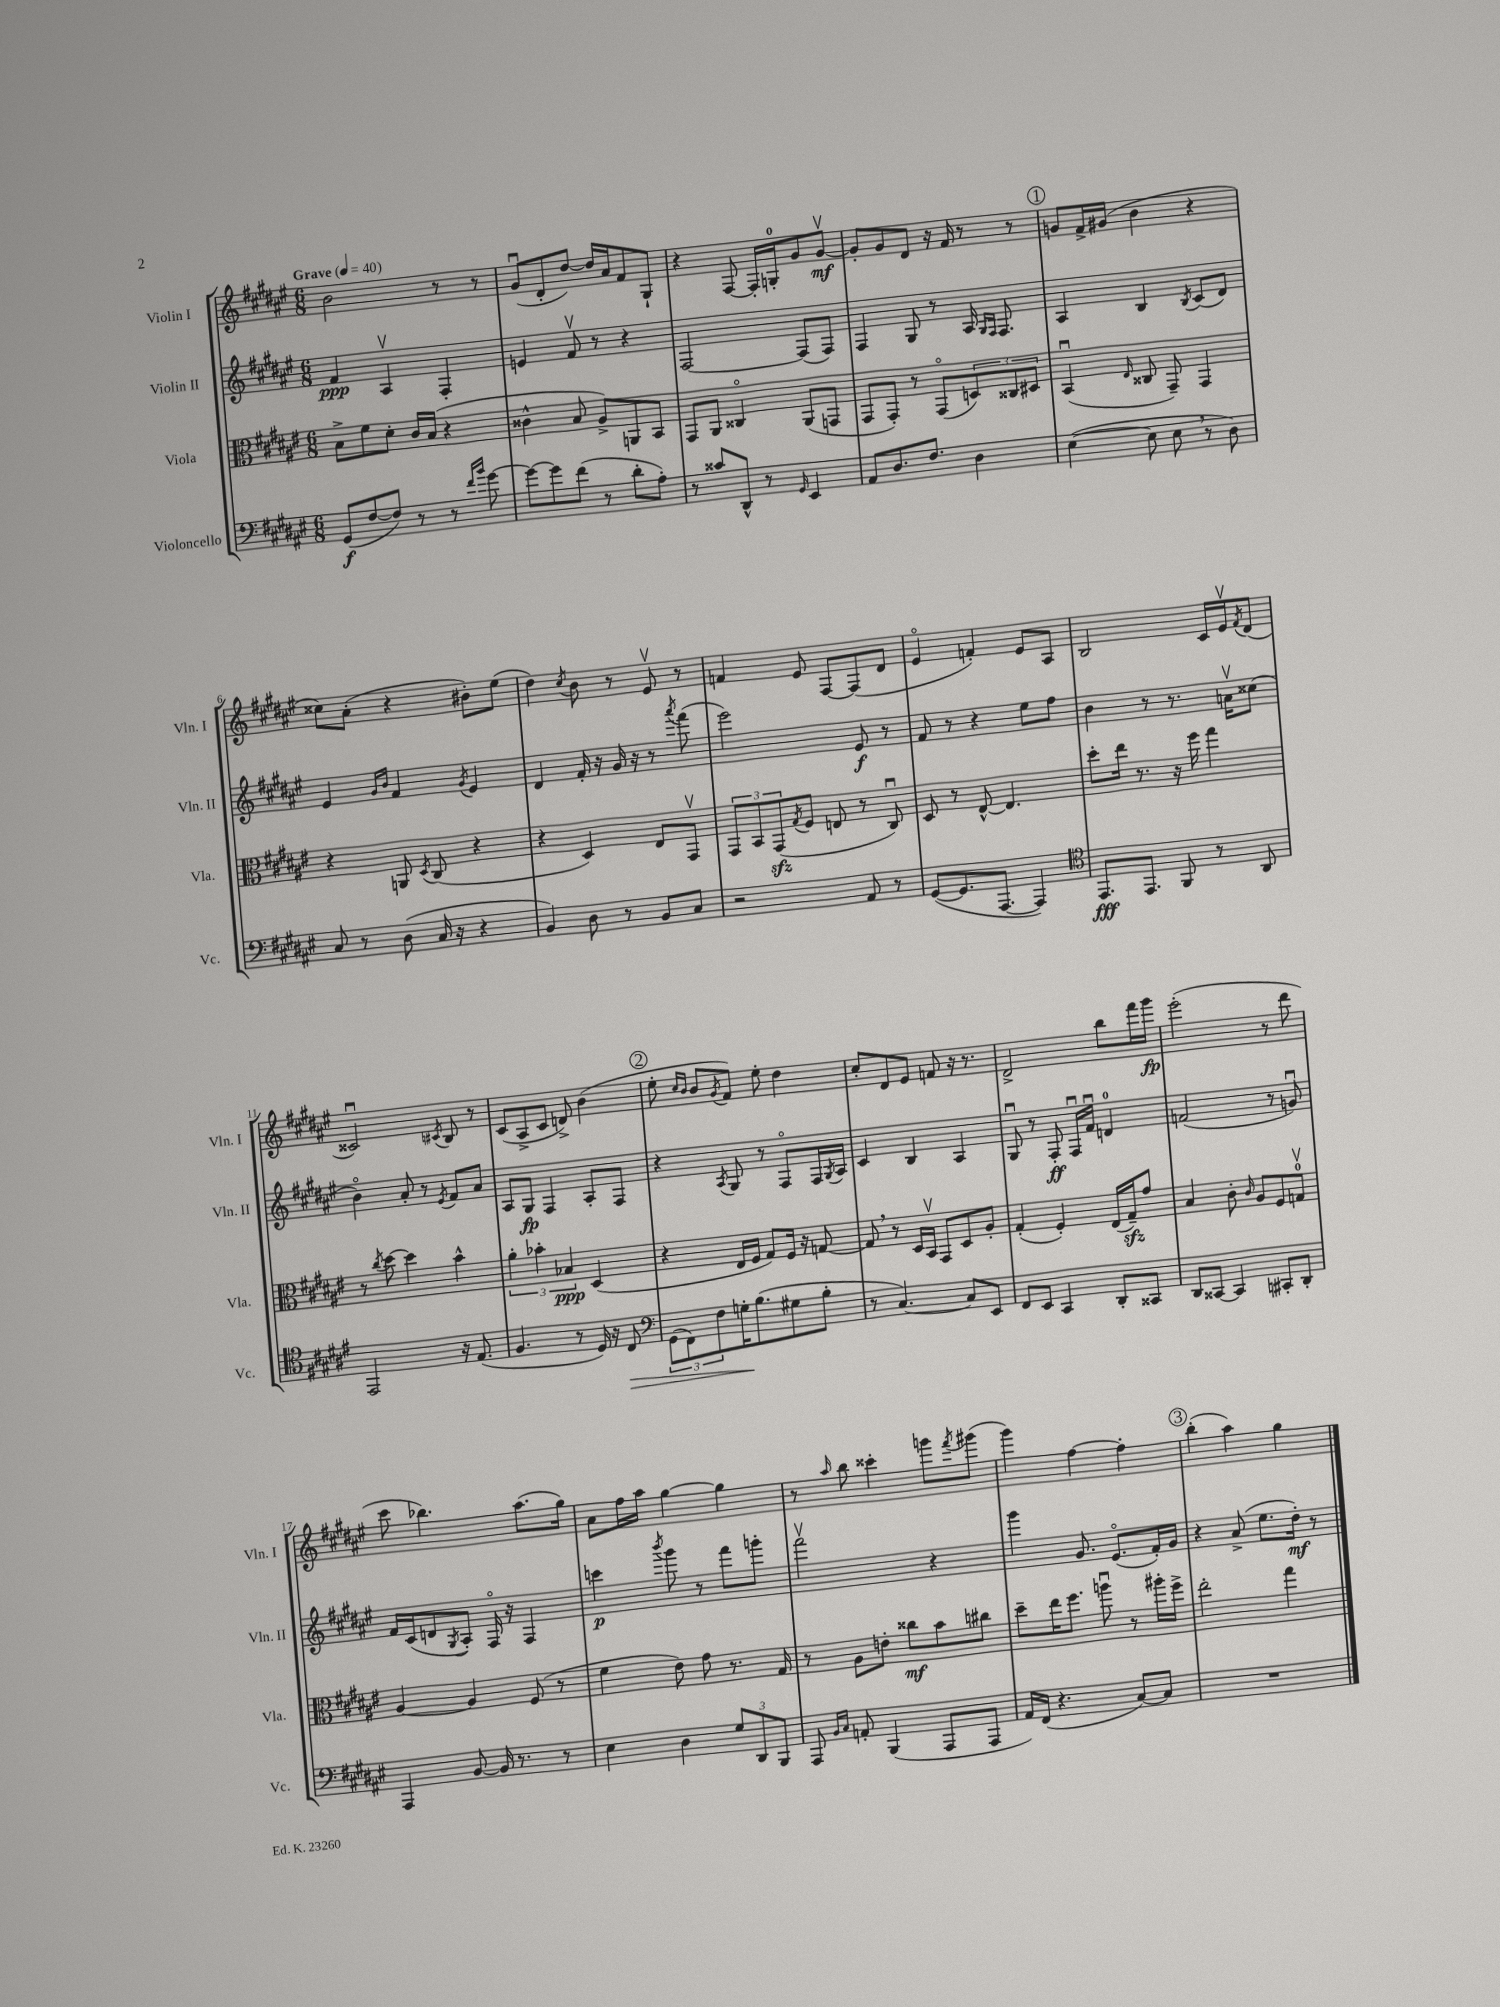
<<
\new StaffGroup <<
\new Staff = "s0" \with { instrumentName = "Violin I" shortInstrumentName = "Vln. I" } {
    \clef treble \key fis \major \numericTimeSignature \time 6/8 \tempo "Grave" 4 = 40
    b'2 r8 r8 |
    gis'8\downbow( dis'8-. dis''8~) dis''16 ais'16 fis'8 gis8-! |
    r4 fis8~ fis16-. g16-0-. gis'8 gis'8~\upbow\mf |
    gis'8-. gis'8 dis'8 r16 fis'16 r8 r8 |
    \mark \markup { \circle "1" } g'8 fis'16-> gis'16( b'4 r4 |
    cisis''8) ais'8-.( r4 bis'8-.) eis''8( |
    dis''4) \acciaccatura { cis''8 } b'8 r8 eis'8\upbow r8 |
    f'4 eis'8 fis8~ fis8( dis'8 |
    eis'4\flageolet f'4-.) eis'8 ais8 |
    b2 cis'16 eis'16\upbow \acciaccatura { fis'8 } dis'8( |
    cisis'2\downbow) \acciaccatura { cis'8 } b8 r8 |
    cis'8( ais8-> cis'8 d'8->) b'4( |
    \mark \markup { \circle "2" } eis''8-. \grace { cis''16 b'16 } b'8 \acciaccatura { gis'8 } fis'8) eis''8-. dis''4 |
    cis''8-. dis'8 eis'8 f'8 r16 r8. |
    dis'2-> b''8 fis'''16 gis'''16\fp |
    eis'''2-.( r8 dis'''8 |
    cis'''8 bes''4.) ais''8.( gis''16) |
    ais'8 fis''16 ais''16 gis''4~ gis''4 |
    r8 \grace { ais''16 } b''8 cisis'''4-. g'''8 \acciaccatura { fis'''8 } gis'''8( |
    gis'''4) fis''4~ fis''4-. |
    \mark \markup { \circle "3" } b''4-.( ais''4) gis''4 \bar "|." |
}
\new Staff = "s1" \with { instrumentName = "Violin II" shortInstrumentName = "Vln. II" } {
    \clef treble \key fis \major \numericTimeSignature \time 6/8
    fis'4\ppp ais4\upbow fis4-. |
    e'4 fis'8\upbow r8 r4 |
    fis2~ fis8( fis8) |
    fis4 gis8 r8 ais16 \grace { gis16 fis16 } fis8. |
    \mark \markup { \circle "1" } ais4 b4 \acciaccatura { b8 } cis'8( dis'8) |
    eis'4 \grace { gis'16 b'16 } fis'4 \acciaccatura { gis'8 } eis'4 |
    dis'4 fis'16-. r16 gis'16 r16 r8 \acciaccatura { ais'''8 } fis'''8( |
    eis'''2) eis'8\f r8 |
    fis'8 r8 r4 eis''8 fis''8 |
    b'4 r8 r8. a'16\upbow cisis''8( |
    b'4\flageolet) ais'8-. r8 \acciaccatura { eis'8 } fis'8 ais'8 |
    ais8 gis8\fp fis4 ais8-. fis8 |
    \mark \markup { \circle "2" } r4 \acciaccatura { ais8 } gis8 r8 fis8\flageolet fis16 \acciaccatura { gis8 } ais16 |
    cis'4 b4 ais4 |
    gis8\downbow r8 fis8-.\ff fis16\downbow fis'16\downbow d'4-0 |
    f'2( r8 g'8\downbow) |
    fis'16 cis'16( d'8 \acciaccatura { gis8 } ais8-.) fis16\flageolet r16 fis4 |
    c'''4\p \acciaccatura { b'''8 } gis'''8 r8 fis'''8 g'''8-. |
    fis'''2\upbow r4 |
    gis'''4 gis'8. eis'8.\flageolet( fis'16-.) gis'16 |
    \mark \markup { \circle "3" } r4 ais'8->( eis''8. dis''16-.\mf) r8 \bar "|." |
}
\new Staff = "s2" \with { instrumentName = "Viola" shortInstrumentName = "Vla." } {
    \clef alto \key fis \major \numericTimeSignature \time 6/8
    b8-> fis'8 dis'8-. cis'16 b16( r4 |
    cisis'4-^ b8 ais8->) a,8 b,8 |
    gis,8 ais,8 cisis4\flageolet ais,8( g,8 |
    gis,8 gis,8-.) r8 gis,8\flageolet( \tuplet 3/2 { d8) cisis8 dis8 } |
    \mark \markup { \circle "1" } b,4\downbow( \grace { eis16 } cisis8 gis,8--) gis,4 |
    r4 a,8 \acciaccatura { dis8 } cis8( r4 |
    r4 dis4) eis8 gis,8\upbow |
    \tuplet 3/2 { gis,8 b,8 gis,8\sfz( } \acciaccatura { gis8 } fis8 e8 r8 cis8\downbow) |
    dis8 r8 eis8~-^ eis4. |
    dis''8-. eis''16 r8. r16 fis''16 gis''4 |
    r8 \acciaccatura { cis''8 } dis''8~ dis''4 b'4-^ |
    \tuplet 3/2 { ais'4-. bes'4-. bes4\ppp } dis4( |
    \mark \markup { \circle "2" } r4 eis16 fis16 gis8) fis16 r16 g8~ |
    g8 \breathe r8 dis16 b,16\upbow gis,8 dis8 ais8-. |
    gis4-.( fis4-.) eis16( gis16--\sfz) gis'8 |
    b4 cis'8-. \grace { cis'16 } ais8 fis8 g8-0\upbow |
    ais4~ ais4 fis8( r8 |
    fis'4 eis'8) gis'8 r8. gis16 |
    r8 ais8 e'8-. cisis''8\mf b'8 cis''8 |
    dis''8-- eis''16 fis''8. a''8\downbow r8 ais''16-. fis''16-> |
    \mark \markup { \circle "3" } eis''2-. gis''4 \bar "|." |
}
\new Staff = "s3" \with { instrumentName = "Violoncello" shortInstrumentName = "Vc." } {
    \clef bass \key fis \major \numericTimeSignature \time 6/8
    gis,8\f( fis8~ fis8) r8 r8 \grace { fis'16 b'16 } gis'8~ |
    gis'8~ gis'8 fis'8( r8 dis'8-. ais8-.) |
    r8 cisis'8 dis,8-^ r8 \grace { gis,16 } eis,4 |
    ais,8 dis8. fis8. dis4 |
    \mark \markup { \circle "1" } eis4~( eis8 eis8 \breathe r8 dis8) |
    cis8 r8 dis8( cis16 r16 r4 |
    b,4) dis8 r8 b,8 cis8 |
    r2 ais,8 r8 |
    gis,8~( gis,8. ais,,8.~ ais,,4) |
    \clef tenor eis,8.\fff eis,8. fis,8 r8 ais,8 |
    eis,2 r16 eis8.( |
    fis4. r8 dis16) r16 cis8\> |
    \mark \markup { \circle "2" } \clef bass \tuplet 3/2 { gis,8( fis,8) fis8 } g16-.\! b8.( gis8 b8-. |
    r8 cis4.~) cis8 eis,8 |
    fis,8 eis,8 cis,4 dis,8-. cisis,8 |
    dis,8 cisis,8~ cisis,4 cis,8-. dis,8-. |
    ais,,4 b,8~ b,16 r8. r8 |
    eis4 dis4 \tuplet 3/2 { gis8 dis,8 b,,8 } |
    ais,,8 \grace { b,16 cis16 } a,8-. b,,4( ais,,8 ais,,8 |
    ais,16) fis,16( r4. cis8~) cis8 |
    \mark \markup { \circle "3" } R2. \bar "|." |
}
>>
>>
